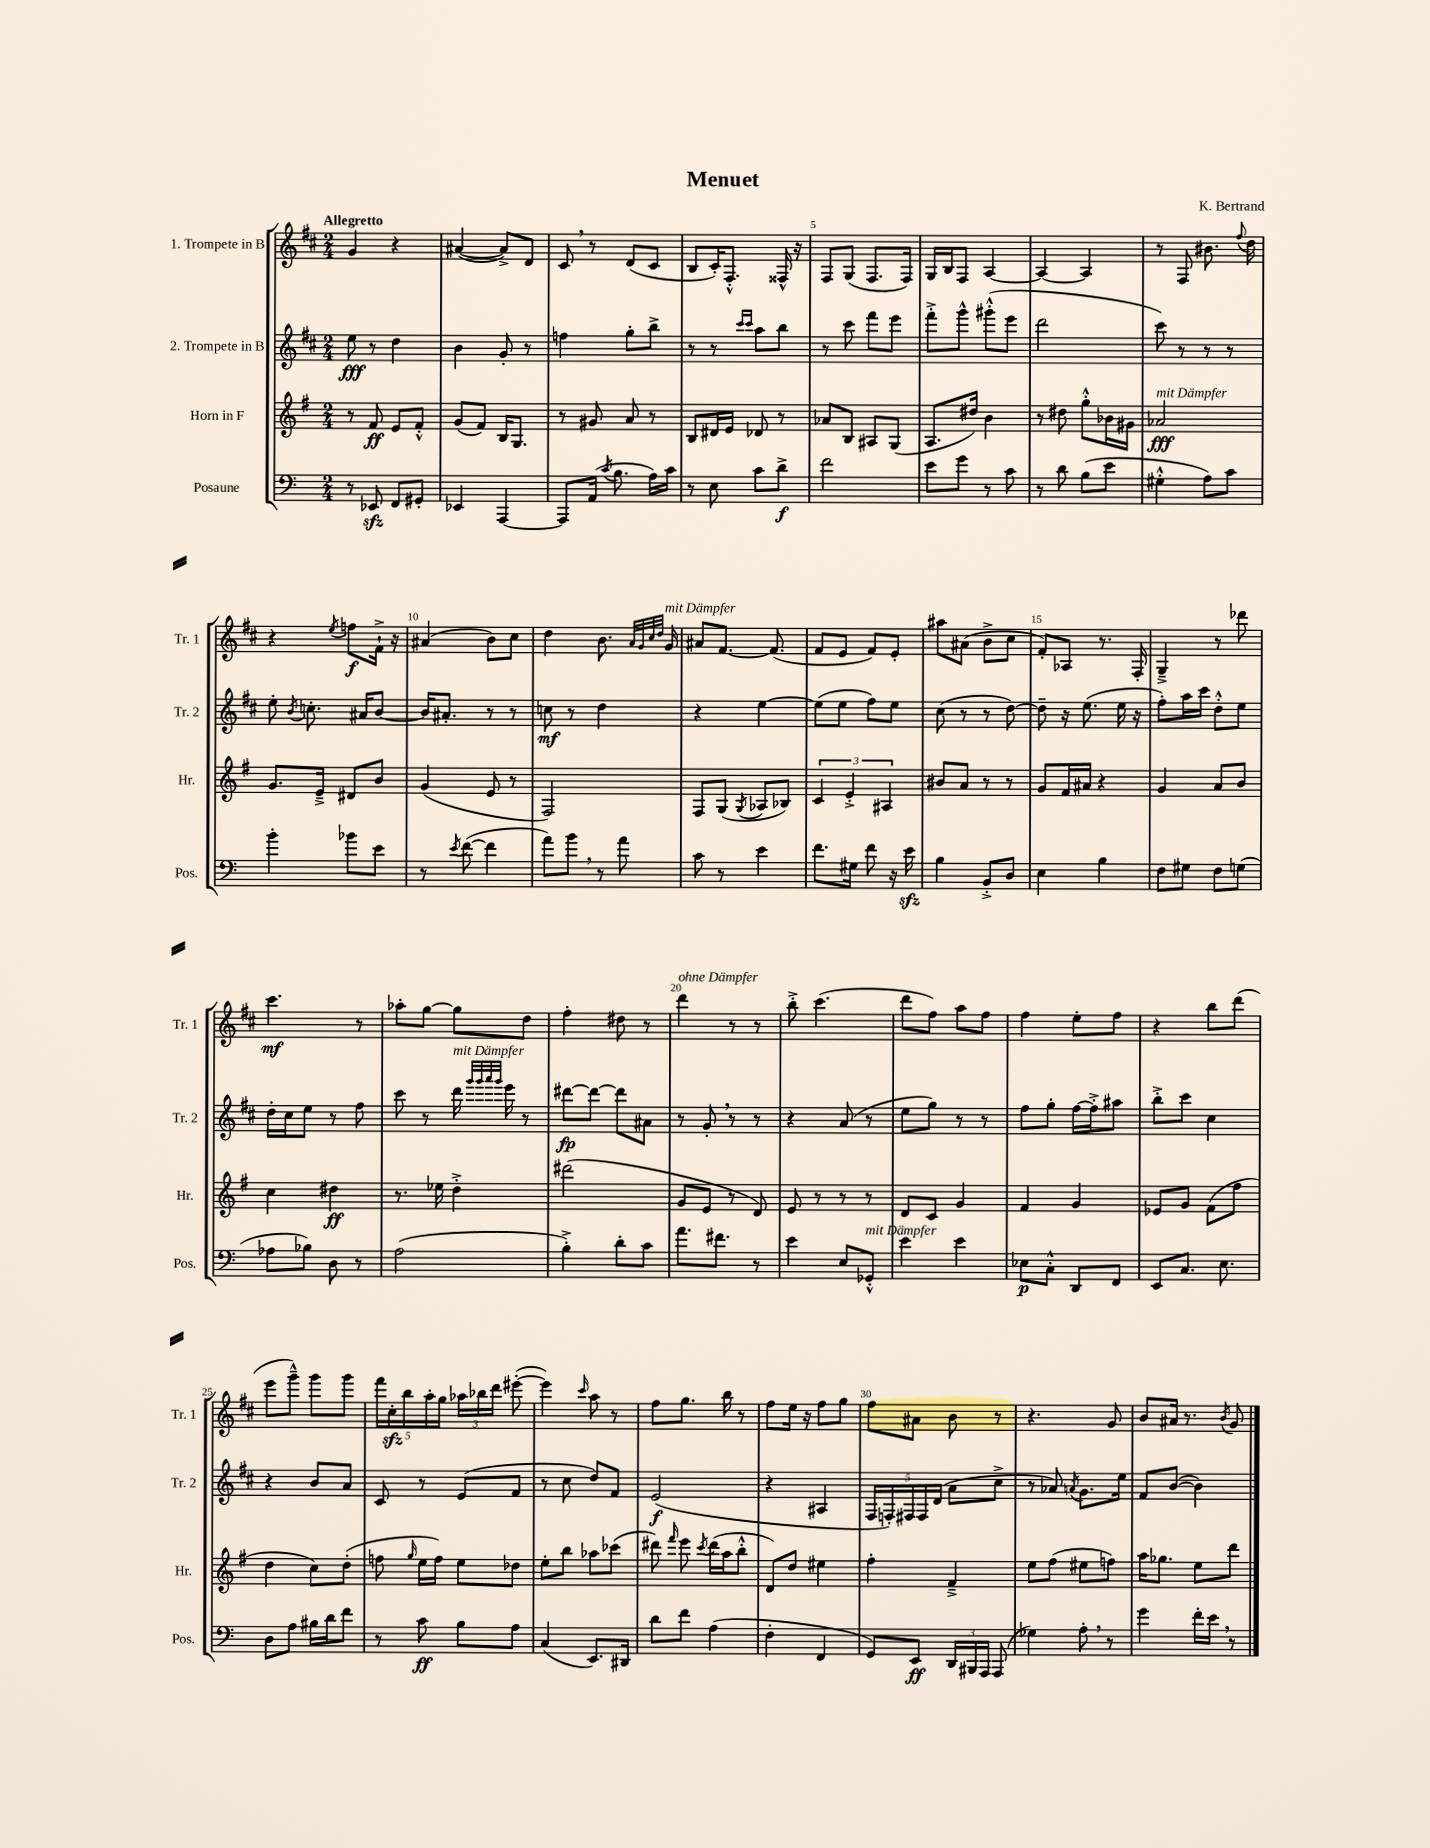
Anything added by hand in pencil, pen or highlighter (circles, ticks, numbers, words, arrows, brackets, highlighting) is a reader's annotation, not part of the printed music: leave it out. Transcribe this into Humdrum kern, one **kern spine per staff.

**kern	**dynam	**kern	**dynam	**kern	**dynam	**kern	**dynam
*part4	*part4	*part3	*part3	*part2	*part2	*part1	*part1
*staff4	*staff4	*staff3	*staff3	*staff2	*staff2	*staff1	*staff1
*I"Posaune	*	*I"Horn in F	*	*I"2. Trompete in B	*	*I"1. Trompete in B	*
*I'Pos.	*	*I'Hr.	*	*I'Tr. 2	*	*I'Tr. 1	*
*clefF4	*	*clefG2	*	*clefG2	*	*clefG2	*
*k[]	*	*k[f#]	*	*k[f#c#]	*	*k[f#c#]	*
*M2/4	*	*M2/4	*	*M2/4	*	*M2/4	*
=1	=1	=1	=1	=1	=1	=1	=1
!	!	!	!	!	!	!LO:TX:a:B:t=Allegretto	!
8r	.	8r	.	8ee\	fff	4g/	.
8EE-Xzz/	.	8f#/	ff	8r	.	.	.
8FF/L	.	8e/L	.	4dd\	.	4r	.
8GG#X'/J	.	8f#'^^/J	.	.	.	.	.
=2	=2	=2	=2	=2	=2	=2	=2
4EE-X/	.	(8g/L	.	4b\	.	([4a#X/	.
.	.	8f#/J)	.	.	.	.	.
[4AAA/	.	16B/KL	.	8g'/	.	8a#^/L])	.
.	.	8.G/J	.	.	.	.	.
.	.	.	.	8r	.	8d/J	.
=3	=3	=3	=3	=3	=3	=3	=3
8AAA/L]	.	8r	.	4ffn\	.	8c#,/	.
(16AA/Jk	.	8g#X/	.	.	.	8r	.
8qc/	.	.	.	.	.	.	.
8.B\	.	.	.	.	.	.	.
.	.	8a/	.	8gg'\L	.	(8d/L	.
16A\LL)	.	8r	.	8bb^\J	.	8c#/J	.
16c\JJ	.	.	.	.	.	.	.
=4	=4	=4	=4	=4	=4	=4	=4
8r	.	8B/L	.	8r	.	8B/L	.
8E\	.	16d#X/L	.	8r	.	16c#'/K)	.
.	.	16e/JJ	.	.	.	8.F#'^^/J	.
.	.	.	.	16qqccc#/LL	.	.	.
.	.	.	.	16qqccc#/JJ	.	.	.
8c\L	.	8d-X/	.	8aa\L	.	.	.
8d^\J	f	8r	.	8bb\J	.	16F##X^^/	.
.	.	.	.	.	.	16r	.
=5	=5	=5	=5	=5	=5	=5	=5
2f\	.	8a-X/L	.	8r	.	8F#/L	.
.	.	8B/J	.	8ccc#\	.	(8G/J	.
.	.	8A#X/L	.	8fff#\L	.	8.F#/L	.
.	.	(8G/J	.	8eee\J	.	.	.
.	.	.	.	.	.	16F#/Jk)	.
=6	=6	=6	=6	=6	=6	=6	=6
8e\L	.	8.A/L	.	8fff#'^\L	.	16G/LL	.
.	.	.	.	.	.	16B/J	.
8g\J	.	.	.	8ggg^^\J	.	8F#/J	.
.	.	16dd#X/Jk)	.	.	.	.	.
8r	.	4b\	.	(8ggg#X'^^\L	.	[4A/	.
8c\	.	.	.	8eee\J	.	.	.
=7	=7	=7	=7	=7	=7	=7	=7
8r	.	8r	.	2ddd\	.	4A/_	.
8d\	.	8dd#X\	.	.	.	.	.
(8B\L	.	8gg'^^\L	.	.	.	4A/]	.
8e\J	.	16b-X\L	.	.	.	.	.
.	.	16g#X\JJ	.	.	.	.	.
=8	=8	=8	=8	=8	=8	=8	=8
!	!	!LO:TX:a:i:t=mit Dämpfer	!	!	!	!	!
4G#X'^^\	.	2a-X/	fff	8ccc#\)	.	8r	.
.	.	.	.	8r	.	8F#/	.
8A\L)	.	.	.	8r	.	8.b#X\	.
8c\J	.	.	.	8r	.	.	.
.	.	.	.	.	.	8qqff#/	.
.	.	.	.	.	.	16dd\	.
!!LO:LB:g=z
=9	=9	=9	=9	=9	=9	=9	=9
4b'\	.	8.g/L	.	8ee'\	.	4r	.
.	.	.	.	8qb/	.	.	.
.	.	.	.	8.ccn'\	.	.	.
.	.	16e~^/Jk	.	.	.	.	.
.	.	.	.	.	.	8qee/	.
8b-X\L	.	8d#X/L	.	.	.	8ffn\L	f
.	.	.	.	16a#X/KL	.	.	.
8e\J	.	8b/J	.	[8b/J	.	16f#`^\Jk	.
.	.	.	.	.	.	16r	.
=10	=10	=10	=10	=10	=10	=10	=10
8r	.	(4g/	.	16b/KL]	.	(4a#X/	.
.	.	.	.	8.a#X'/J	.	.	.
8qe/	.	.	.	.	.	.	.
([8f\	.	.	.	.	.	.	.
4f\]	.	8e/	.	8r	.	8b\L)	.
.	.	8r	.	8r	.	8cc#\J	.
=11	=11	=11	=11	=11	=11	=11	=11
8a\L)	.	2F#/)	.	8ccn\	mf	4dd\	.
8b,\J	.	.	.	8r	.	.	.
8r	.	.	.	4dd\	.	8.b\	.
8a\	.	.	.	.	.	.	.
.	.	.	.	.	.	32qqa/LLL	.
.	.	.	.	.	.	32qqg/	.
.	.	.	.	.	.	32qqcc#/	.
.	.	.	.	.	.	32qqdd/JJJ	.
!	!	!	!	!	!	!LO:TX:a:i:t=mit Dämpfer	!
.	.	.	.	.	.	16g/	.
=12	=12	=12	=12	=12	=12	=12	=12
8c\	.	8F#/L	.	4r	.	8a#X/L	.
8r	.	(8G/J	.	.	.	[8.f#/J	.
.	.	8qG/	.	.	.	.	.
4e\	.	8A-X/L	.	[4ee\	.	.	.
.	.	.	.	.	.	(8.f#/]	.
.	.	8B-X/J)	.	.	.	.	.
=13	=13	=13	=13	=13	=13	=13	=13
8.f\L	.	6c/	.	(8ee\L]	.	8f#/L	.
.	.	.	.	8ee\J	.	8e/J	.
.	.	6e'^/	.	.	.	.	.
16G#X\Jk	.	.	.	.	.	.	.
8f\	.	.	.	8ff#\L)	.	8f#/L)	.
.	.	6A#X/	.	.	.	.	.
16r	.	.	.	8ee\J	.	8e'/J	.
16ezz\	.	.	.	.	.	.	.
=14	=14	=14	=14	=14	=14	=14	=14
4B\	.	8b#X/L	.	(8cc#\	.	8aa#X\L	.
.	.	8a/J	.	8r	.	(8a#X\J	.
8BB'^/L	.	8r	.	8r	.	8b^\L	.
8D/J	.	8r	.	[8dd\)	.	8cc#\J	.
=15	=15	=15	=15	=15	=15	=15	=15
4E\	.	8g/L	.	8dd~\]	.	8f#'/L)	.
.	.	16f#/L	.	16r	.	8A-X/J	.
.	.	16a#X/JJ	.	(8.ee\	.	.	.
4B\	.	4r	.	.	.	8.r	.
.	.	.	.	16ee\	.	.	.
.	.	.	.	16r	.	16F#'/	.
=16	=16	=16	=16	=16	=16	=16	=16
8F\L	.	4g/	.	8ff#'\L)	.	4G~^/	.
8G#X\J	.	.	.	16aa\L	.	.	.
.	.	.	.	16ccc#\JJ	.	.	.
8F\L	.	8a/L	.	8dd'^^\L	.	8r	.
(8Gn\J	.	8b/J	.	8ee\J	.	8ddd-X\	.
!!LO:LB:g=z
=17	=17	=17	=17	=17	=17	=17	=17
8A-X\L	.	4cc\	.	16dd'\LL	.	4.ccc#\	mf
.	.	.	.	16cc#\J	.	.	.
8B-X\J)	.	.	.	8ee\J	.	.	.
8D\	.	4dd#X\	ff	8r	.	.	.
8r	.	.	.	8ff#\	.	8r	.
=18	=18	=18	=18	=18	=18	=18	=18
(2A\	.	8.r	.	8ccc#\	.	8aa-X'\L	.
.	.	.	.	8r	.	[8gg\J	.
.	.	16ee-X\	.	.	.	.	.
!	!	!	!	!LO:TX:a:i:t=mit Dämpfer	!	!	!
.	.	4dd'^\	.	16ddd\	.	8gg\L]	.
.	.	.	.	32qqggg/LLL	.	.	.
.	.	.	.	32qqggg/	.	.	.
.	.	.	.	32qqaaa/	.	.	.
.	.	.	.	32qqggg/JJJ	.	.	.
.	.	.	.	16eee\	.	.	.
.	.	.	.	8r	.	8dd\J	.
=19	=19	=19	=19	=19	=19	=19	=19
4B'^\)	.	(2ddd#X\	.	[8ddd#X\L	fp	4ff#'\	.
.	.	.	.	8ddd#\J_	.	.	.
8d'\L	.	.	.	8ddd#\L]	.	8dd#X\	.
8c\J	.	.	.	8a#X\J	.	8r	.
=20	=20	=20	=20	=20	=20	=20	=20
!	!	!	!	!	!	!LO:TX:a:i:t=ohne Dämpfer	!
8.a\L	.	8g/L	.	8r	.	4ddd\	.
.	.	8e/J	.	8g',/	.	.	.
8.f#X\J	.	.	.	.	.	.	.
.	.	8r	.	8r	.	8r	.
8r	.	8d/)	.	8r	.	8r	.
=21	=21	=21	=21	=21	=21	=21	=21
4e\	.	8e/	.	4r	.	8bb'^\	.
.	.	8r	.	.	.	(4.ccc#\	.
8E/L	.	8r	.	(8a/	.	.	.
!LO:TX:a:i:t=mit Dämpfer	!	!	!	!	!	!	!
8GG-X'^^/J	.	8r	.	8r	.	.	.
=22	=22	=22	=22	=22	=22	=22	=22
4e\	.	8d/L	.	8ee\L	.	8ddd\L	.
.	.	8c/J	.	8gg\J)	.	8ff#\J)	.
4e\	.	4g/	.	8r	.	8aa\L	.
.	.	.	.	8r	.	8ff#\J	.
=23	=23	=23	=23	=23	=23	=23	=23
8E-X\L	p	4f#/	.	8ff#\L	.	4ff#\	.
8C'^^\J	.	.	.	8gg'\J	.	.	.
8DD/L	.	4g/	.	[16ff#\LL	.	8ee'\L	.
.	.	.	.	16ff#'^\J]	.	.	.
8FF/J	.	.	.	8aa#X\J	.	8ff#\J	.
=24	=24	=24	=24	=24	=24	=24	=24
8EE/L	.	8e-X/L	.	8bb'^\L	.	4r	.
8.C/J	.	8g/J	.	8ccc#\J	.	.	.
.	.	(8f#\L	.	4cc#\	.	8bb\L	.
8.E\	.	.	.	.	.	.	.
.	.	8ff#\J	.	.	.	(8ddd\J	.
!!LO:LB:g=z
=25	=25	=25	=25	=25	=25	=25	=25
8D\L	.	4dd\	.	4r	.	8eee\L	.
8A\J	.	.	.	.	.	8ggg~^^\J)	.
16B#X\LL	.	8cc\L)	.	8b/L	.	8ggg\L	.
16d\J	.	.	.	.	.	.	.
8f\J	.	(8dd'\J	.	8a/J	.	8ggg\J	.
=26	=26	=26	=26	=26	=26	=26	=26
8r	.	8ffn\	.	8c#/	.	20fff#\LL	.
.	.	.	.	.	.	20cc#zz'\	.
.	.	.	.	.	.	20bb\	.
.	.	16qqgg/	.	.	.	.	.
8c\	ff	16ee\LL	.	8r	.	.	.
.	.	.	.	.	.	20aa'\	.
.	.	16ff\JJ)	.	.	.	.	.
.	.	.	.	.	.	20gg\JJ	.
8B\L	.	8ee\L	.	(8e/L	.	24aa-X\LL	.
.	.	.	.	.	.	24bb-X\	.
.	.	.	.	.	.	24ddd\JJ	.
8A\J	.	8dd-X\J	.	8f#/J	.	([8eee#X'\	.
=27	=27	=27	=27	=27	=27	=27	=27
(4C/	.	8ee'\L	.	8r	.	4eee#\])	.
.	.	8bb\J	.	8cc#\	.	.	.
.	.	.	.	.	.	16qqccc#/	.
8.EE/L)	.	8aa-X\L	.	8dd/L)	.	8aa\	.
.	.	(8ccc-X\J	.	8f#/J	.	8r	.
16DD#X/Jk	.	.	.	.	.	.	.
=28	=28	=28	=28	=28	=28	=28	=28
8d\L	.	8ddd#X\)	.	(2e/	f	8ff#\L	.
.	.	16qqfff#/	.	.	.	.	.
8f\J	.	8eee\	.	.	.	8.gg\J	.
.	.	8qccc/	.	.	.	.	.
(4A\	.	(16ddd#\LL	.	.	.	.	.
.	.	16aa\J	.	.	.	16bb\	.
.	.	8bb'^^\J	.	.	.	8r	.
=29	=29	=29	=29	=29	=29	=29	=29
4F'\	.	8d/L)	.	4r	.	8ff#\L	.
.	.	8dd/J	.	.	.	16ee\Jk	.
.	.	.	.	.	.	16r	.
4FF/	.	4ee#X\	.	4A#X/	.	8ff#\L	.
.	.	.	.	.	.	8gg\J	.
=30	=30	=30	=30	=30	=30	=30	=30
8GG/L)	.	4ff#'\	.	20F#/LL	.	8ff#\L	.
.	.	.	.	20Fn'/)	.	.	.
.	.	.	.	20F#X/	.	.	.
8EE/J	ff	.	.	.	.	8a#X\J	.
.	.	.	.	20F#/	.	.	.
.	.	.	.	(20d/JJ	.	.	.
24DD/LL	.	4f#~^/	.	8a\L	.	8b\	.
24BBB#X/	.	.	.	.	.	.	.
24AAA/JJ	.	.	.	.	.	.	.
(8AAA/	.	.	.	8cc#^\J	.	8r	.
=31	=31	=31	=31	=31	=31	=31	=31
4G-X\)	.	8ee\L	.	8r	.	4.r	.
.	.	(8ff#\J	.	8a-X/)	.	.	.
.	.	.	.	8qan/	.	.	.
8A',\	.	8ee#X\L	.	8.g\L	.	.	.
8r	.	8ffn\J)	.	.	.	8g/	.
.	.	.	.	16ee\Jk	.	.	.
=32	=32	=32	=32	=32	=32	=32	=32
4g\	.	16aa\KL	.	8f#/L	.	8b/L	.
.	.	8.gg-X\J	.	.	.	.	.
.	.	.	.	([8b/J	.	16a#X/Jk	.
.	.	.	.	.	.	8.r	.
16f'\LL	.	8ee\L	.	4b\])	.	.	.
16e,\JJ	.	.	.	.	.	.	.
.	.	.	.	.	.	8qb/	.
8r	.	8ddd\J	.	.	.	8g/	.
==	==	==	==	==	==	==	==
*-	*-	*-	*-	*-	*-	*-	*-
